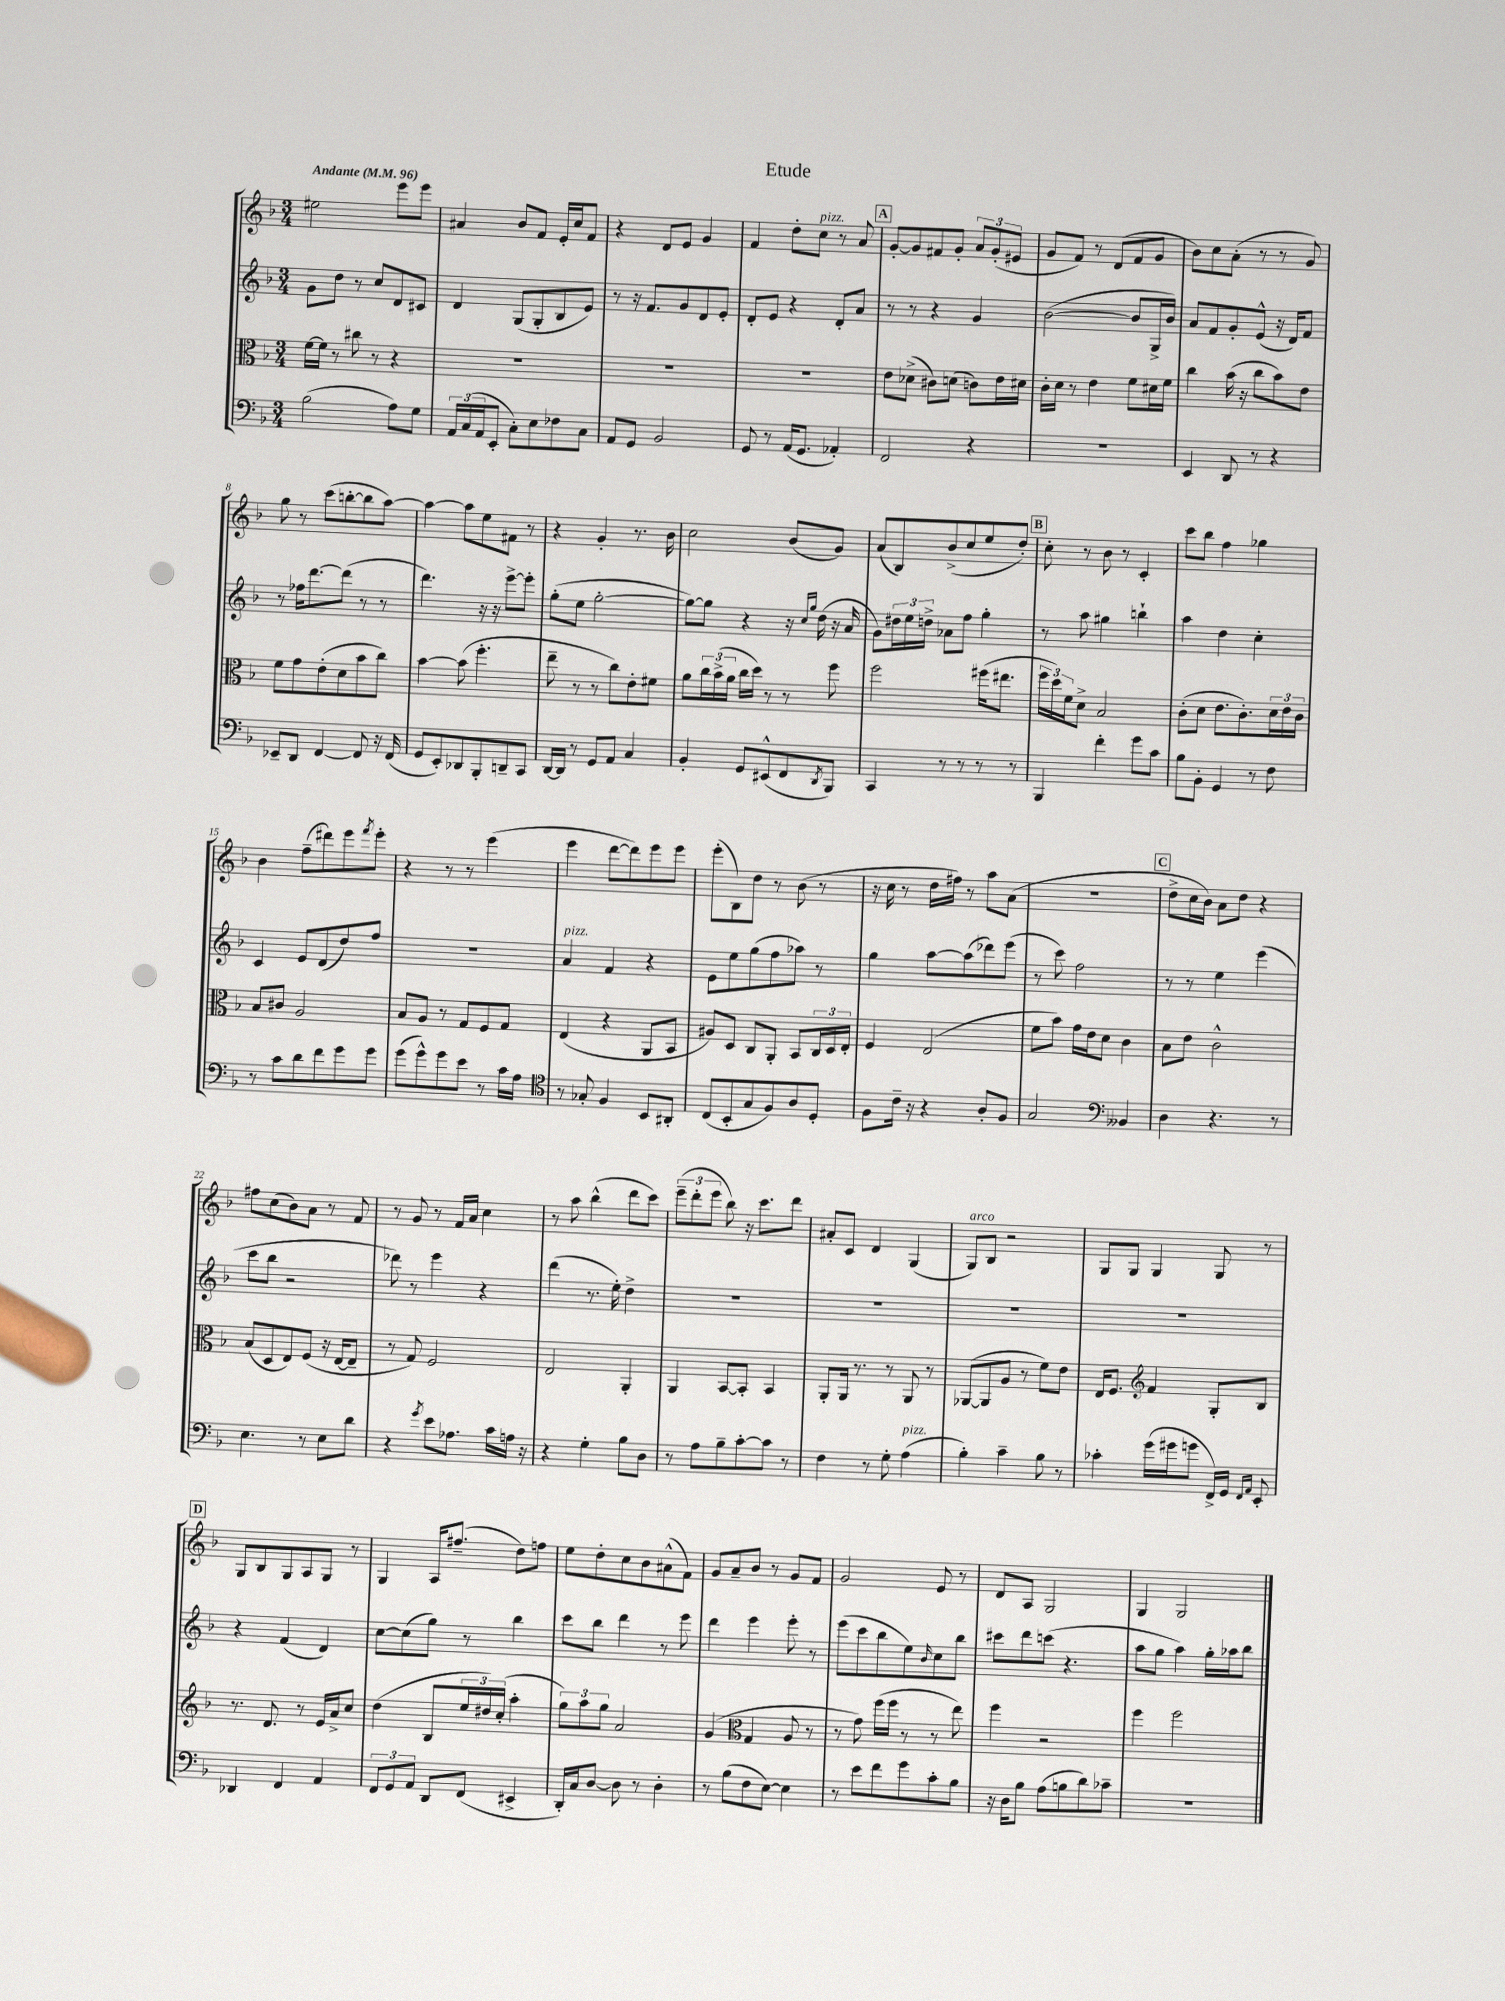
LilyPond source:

\header { title = "Etude" }
<<
\new StaffGroup <<
\new Staff = "s0" {
    \clef treble \key f \major \numericTimeSignature \time 3/4 \tempo "Andante" 4 = 96
    eis''2 e'''8 e'''8 |
    ais'4 bes'8 f'8 e'16-. c''16 f'8 |
    r4 d'8 e'8 g'4 |
    f'4 d''8-. c''8^\markup { \italic "pizz." } r8 a'8 |
    \mark \markup { \box "A" } g'8~-. g'8 fis'8 g'8-. \tuplet 3/2 { a'8 g'8-.( eis'8 } |
    g'8 f'8) r8 d'8( f'8 g'8 |
    bes'8) c''8 a'8-.( r8 r8 g'8) |
    g''8 r8 c'''8( b''8~-. b''8 a''8~) |
    a''4~ a''8 e''8 fis'8 r8 |
    r4 g'4-. r8. bes'16 |
    c''2 bes'8( g'8) |
    a'8( bes8) bes'8->( c''8 e''8 d''8-.) |
    \mark \markup { \box "B" } c''8-. r8 bes'8 r8 c'4-. |
    c'''8 bes''8 f''4 ges''4 |
    bes'4 f''8--( dis'''8) e'''8 \acciaccatura { f'''8 } e'''8-. |
    r4 r8 r8 e'''4( |
    e'''4 d'''8~ d'''8) e'''8 e'''8 |
    e'''8-.( bes8) d''8 r8 bes'8( r8 |
    r16 c''16 r8 d''16 fis''16) r8 a''8 a'8( |
    R2. |
    \mark \markup { \box "C" } d''8-> c''16 bes'16) a'8 d''8 r4 |
    fis''8 c''8( bes'8) a'8 r8 f'8 |
    r8 g'8 r8 f'16 a'16 c''4 |
    r8 a''8 bes''4-^( d'''8 c'''8) |
    \tuplet 3/2 { e'''8--( d'''8-. e'''8 } bes''8) r16 c'''8. d'''8 |
    ais'8-. c'8 d'4 g4( |
    g8^\markup { \italic "arco" }) bes8 r2 |
    g8 g8 g4 g8 r8 |
    \mark \markup { \box "D" } g8 bes8 g8 a8 g8 r8 |
    g4 a16 fis''8.--( d''8) f''8 |
    e''8 d''8-. c''8 bes'8 ais'8-^( f'8) |
    g'8 a'8-- bes'8 r8 g'8 f'8 |
    g'2 e'8 r8 |
    d'8 a8 g2 |
    g4 g2 \bar "|." |
}
\new Staff = "s1" {
    \clef treble \key f \major \numericTimeSignature \time 3/4
    g'8 d''8 r8 c''8 d'8 cis'8 |
    d'4 g8( g8-. bes8 e'8) |
    r8 r16 f'8. g'8 d'8 e'8-. |
    d'8-. e'8 r4 d'8-. a'8 |
    \mark \markup { \box "A" } r8 r8 r4 g'4 |
    bes'2~( bes'8 g16-> bes'16) |
    a'8 f'8 g'8-. e'8-^( r16 d'16) f'8 |
    r8 fes''16 d'''8.~ d'''8( r8 r8 |
    d'''4.) r16 r16 e'''8~-> e'''8-. |
    g''8-.( e''8 g''2~-. |
    g''8~) g''8 r4 r16 \grace { c''16 g''16 } d''16( r16 a'16 |
    g'8) \tuplet 3/2 { dis''16 e''16 d''16-> } aes'8 f''8 g''4-. |
    \mark \markup { \box "B" } r8 a''8 gis''4 b''4-! |
    a''4 d''4 c''4-. |
    c'4 e'8 d'8( d''8) f''8 |
    R2. |
    a'4^\markup { \italic "pizz." } f'4 r4 |
    e'8 e''8 g''8( f''8 aes''8) r8 |
    g''4 a''8~ a''8( des'''8) e'''8( |
    r8 c'''8) f''2 |
    \mark \markup { \box "C" } r8 r8 e''4 e'''4( |
    c'''8 bes''8 r2 |
    des'''8) r8 e'''4 r4 |
    d'''4( r8. e''16-.) d''4-> |
    R2. |
    R2. |
    R2. |
    R2. |
    \mark \markup { \box "D" } r4 f'4( d'4) |
    c''8~ c''8( g''8) r8 bes''4 |
    c'''8 bes''8 d'''4 r8 e'''8 |
    d'''4 e'''4 e'''8-. r8 |
    e'''8( c'''8 bes''8 e''8) \grace { bes'16 } c''8 bes''8 |
    cis'''8 d'''8 c'''8( r4. |
    a''8 g''8 a''4) g''16-. aes''16 bes''8 \bar "|." |
}
\new Staff = "s2" {
    \clef alto \key f \major \numericTimeSignature \time 3/4
    f'16~ f'16 r8 cis''8 r8 r4 |
    R2. |
    R2. |
    R2. |
    \mark \markup { \box "A" } e'8 des'8->( cis'8) d'8( c'8) e'16 dis'16 |
    c'16-. d'16 r8 e'4 f'8 dis'16 f'16 |
    c''4 bes'16( r16 c''8 bes'8) e'8 |
    f'8 g'8 e'8-.( d'8 bes'8 c''8) |
    bes'4~ bes'8( f''4.-. |
    e''8-- r8 r8 c''8) e'8-. fis'8 |
    a'8 \tuplet 3/2 { c''16 bes'16->( a'16 } c''16 d''16) r8 r8 f''8 |
    f''2 fis''16( eis''8. |
    \mark \markup { \box "B" } \tuplet 3/2 { f''16 d''16) f'16 } d'8-> bes2 |
    c'8-.( d'8 e'8. c'8.-.) \tuplet 3/2 { d'16 e'16 c'16 } |
    bes8 cis'8 a2 |
    bes8 a8 r8 g8 f8 g8 |
    e4( r4 a,8 bes,8 |
    ais8) d8 c8 a,8-. bes,8 \tuplet 3/2 { c16 d16 e16-. } |
    f4 e2( |
    f'8 bes'8) g'16 e'16 d'8 c'4 |
    \mark \markup { \box "C" } bes8 e'8 c'2-^ |
    bes8( d8 e8) f8( r16 e16~ e8-- |
    r8 g8) f2 |
    e2 a,4-. |
    a,4 bes,8~ bes,8-. bes,4 |
    a,8-. a,16 r8. r8 a,8 r8 |
    aes,8~( aes,8 a8 r8 f'8) e'8 |
    e16 f8. \clef treble f'4 g8-. bes8 |
    \mark \markup { \box "D" } r8. d'8. r8 e'16 a'16-> c''8 |
    d''4( bes8 \tuplet 3/2 { e''16 dis''16) c''16-.( } a''4-. |
    \tuplet 3/2 { g''8) a''8 g''8 } a'2 |
    g'4( \clef alto g4 a8 r8 |
    r8 g'8) f''16( f''16 r8 r8 e''8) |
    f''4 r2 |
    f''4 f''2 \bar "|." |
}
\new Staff = "s3" {
    \clef bass \key f \major \numericTimeSignature \time 3/4
    bes2( a8) g8 |
    \tuplet 3/2 { a,16 c16( a,16 } e,8-. c8-.) e8 fes8 c8 |
    a,8 g,8 bes,2 |
    g,8 r8 a,16( g,8. aes,4-.) |
    \mark \markup { \box "A" } f,2 r4 |
    R2. |
    e,4 d,8 r8 r4 |
    ees,8-- d,8 f,4~ f,8 r16 f,16( |
    g,8 e,8-.) des,8 bes,,8-. d,8-- c,8 |
    d,16~ d,16 r8 g,8 a,8 c4 |
    bes,4-. g,8 eis,8-^( f,8 \acciaccatura { d,8 } bes,,8) |
    c,4 r8 r8 r8 r8 |
    \mark \markup { \box "B" } bes,,4 f'4-. g'8 c'8 |
    bes8 bes,8-. g,4 r8 f8 |
    r8 c'8 d'8 f'8 g'8 g'8 |
    g'8( g'8-^) g'8 e'8 r8 c'16 a16 |
    \clef tenor r8 ges8-. f4 bes,8 ais,8-. |
    c8( bes,8-. g8 f8) a8 d8-. |
    f8 c'16-- r16 r4 a8-. f8 |
    g2 \clef bass beses,4 |
    \mark \markup { \box "C" } d4 r4. r8 |
    e4. r8 e8 d'8 |
    r4 \acciaccatura { g'8 } e'8 aes8. c'16 a16 r16 |
    r4 g4-. bes8 d8 |
    r8 a8 bes8-- c'8~-. c'8 r8 |
    f4 r8 g8-. a4^\markup { \italic "pizz." }( |
    bes4-.) c'4-- bes8 r8 |
    ces'4-. g'16( gis'16 g'8 f,16->) g,16 \grace { f,16 a,16 } e,8-. |
    \mark \markup { \box "D" } des,4 f,4 a,4 |
    \tuplet 3/2 { f,8 g,8 a,8 } d,8 f,8( eis,4-> |
    d,16-.) c16 d8~ d8 r8 d4-. |
    r8 bes8( f8 e8~) e4 |
    r8 e'8 f'8 g'8 c'8-. bes8 |
    r16 d16 bes8 a8( b8 d'8) ces'8-- |
    R2. \bar "|." |
}
>>
>>
